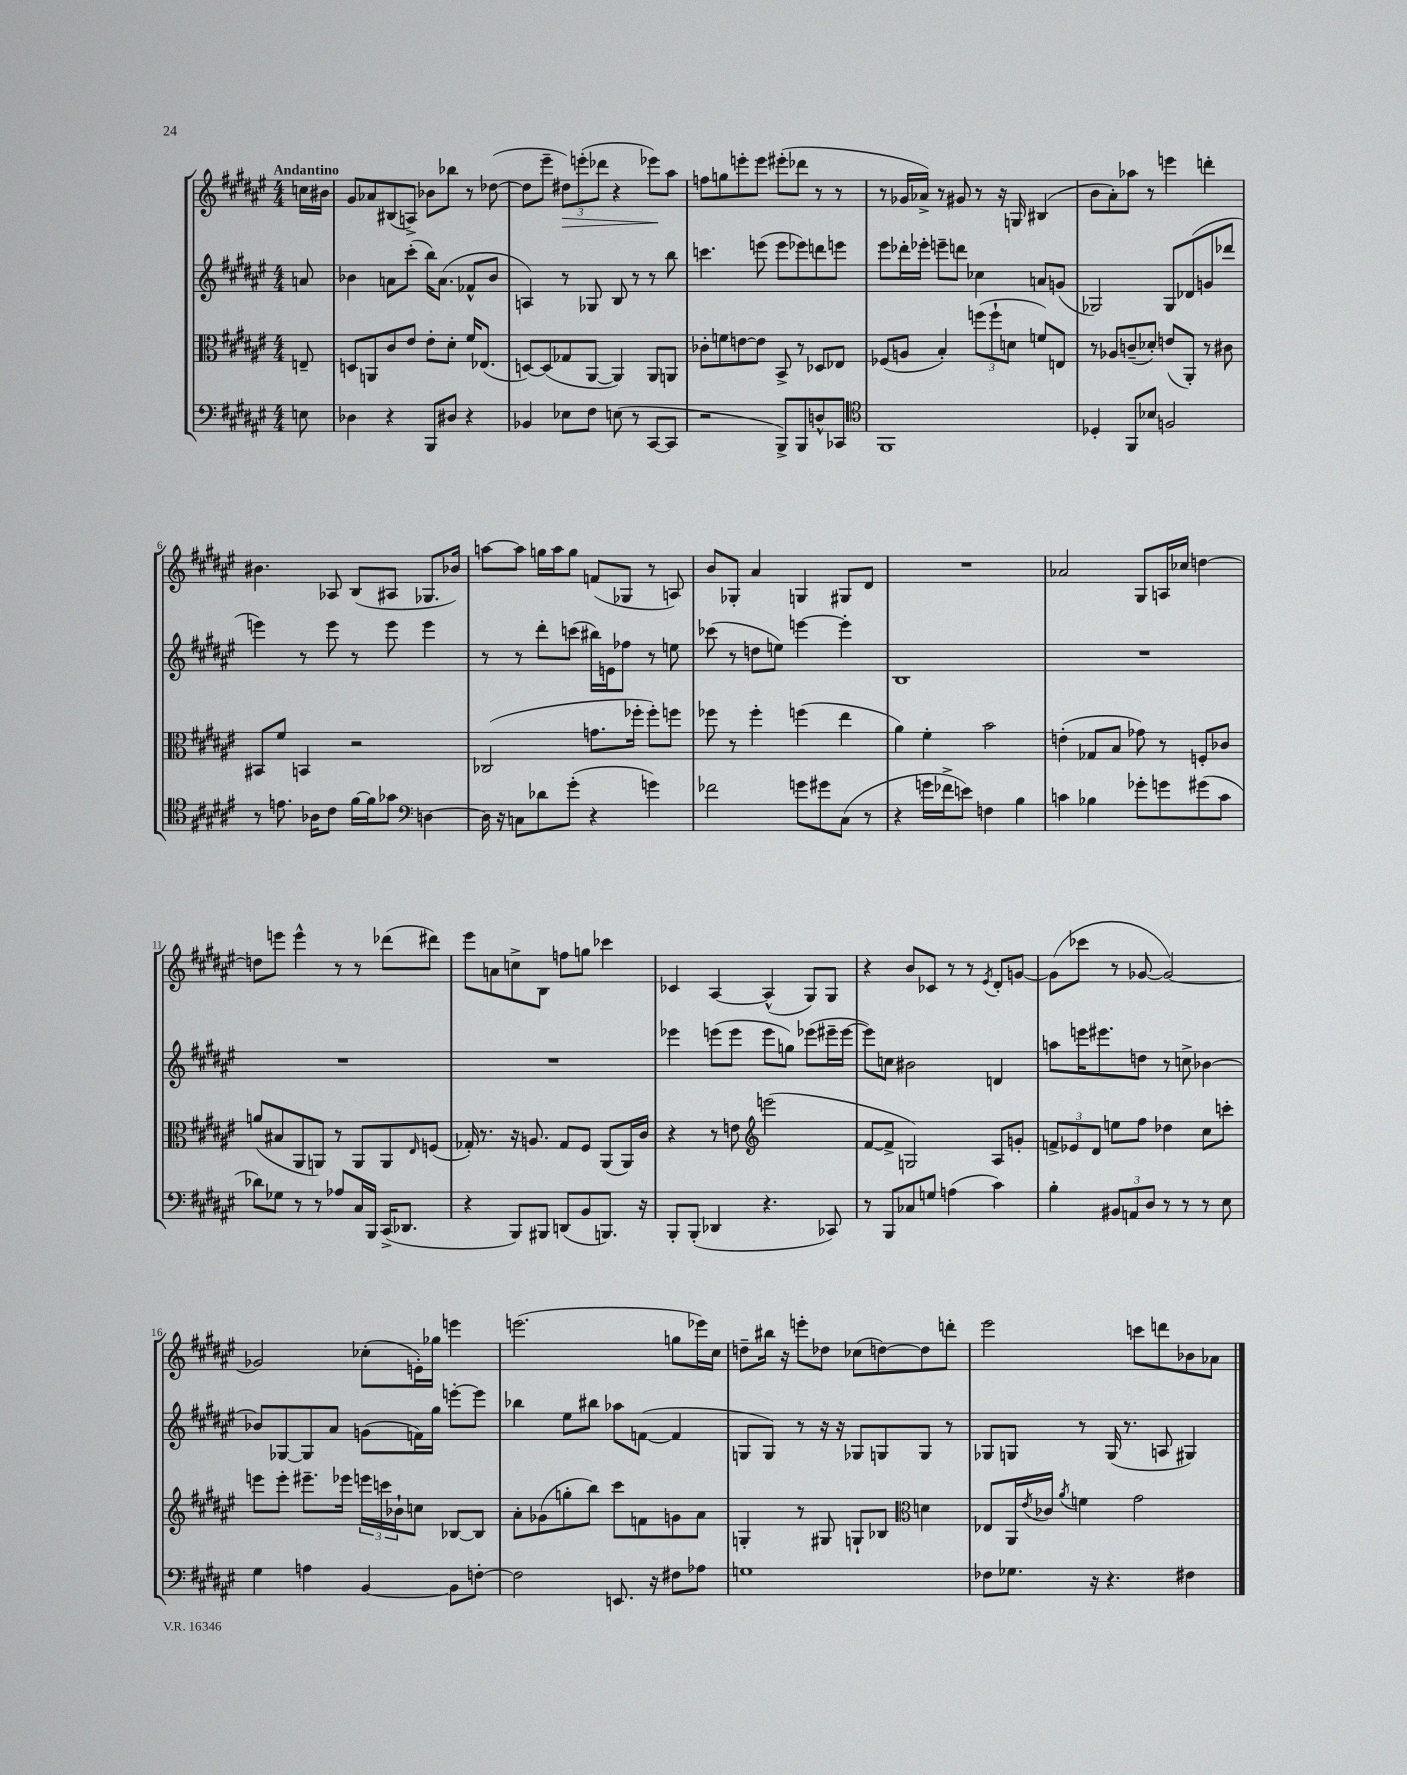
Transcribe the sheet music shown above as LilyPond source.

<<
\new StaffGroup <<
\new Staff = "s0" {
    \clef treble \key fis \major \numericTimeSignature \time 4/4 \partial 8 \tempo "Andantino"
    c''16 bis'16 |
    gis'8 aes'8 bis8( a8->) bes'8 bes''8 r8 des''8~( |
    des''8 eis'''8-- \tuplet 3/2 { dis''8\>) e'''8-.( des'''8 } r4 ees'''8\!) ais''8 |
    f''8 g''8 e'''8-. e'''8 eis'''8-.( des'''8 r8 r8 |
    r8 ges'16 aes'16->) r8 gis'8 r8 r16 g16 bis4( |
    b'8 ais'8-.) aes''8 r8 e'''4 d'''4-. |
    bis'4. aes8 b8( ais8 ges8. bes'16) |
    a''8~ a''8 g''16 a''16 g''8 f'8( ges8 r8 a8) |
    b'8 ges8-. ais'4 g4 gis8 dis'8 |
    R1 |
    aes'2 gis8 a16 ces''16 d''4~ |
    d''8 e'''8 e'''4-^ r8 r8 des'''8( dis'''8) |
    eis'''8 a'8 c''8-> b8 f''8 g''8 ces'''4 |
    ces'4 ais4~ ais4-^( gis8) gis8 |
    r4 b'8 ces'8 r8 r8 \acciaccatura { eis'8 } dis'8-. g'8~ |
    g'8( ces'''8 r8 ges'8~ ges'2~) |
    ges'2 ces''8-.( e'16-.) ges''16 e'''4 |
    e'''2.( g''8 ees'''16) cis''16 |
    d''8-- bis''16 r16 e'''8-. des''8 ces''8( d''8~) d''8 d'''8-. |
    eis'''2 c'''8 d'''8 bes'8 aes'8 \bar "|." |
}
\new Staff = "s1" {
    \clef treble \key fis \major \numericTimeSignature \time 4/4 \partial 8
    a'8 |
    bes'4 a'8 cis'''8-.( b''16) a'8.( fes'8-^ bes'8 |
    a4) r8 ges8 b8 r8 r8 b''8 |
    c'''4. e'''8( e'''8 ees'''8) d'''8 e'''8 |
    eis'''8 des'''16-. ees'''16-. e'''8-- d'''8 ces''4 a'8 g'8( |
    ges2) ges8 des'8( g'8 des'''8 |
    e'''4) r8 e'''8 r8 e'''8 e'''4 |
    r8 r8 dis'''8-. c'''8( bis''16) e'16 fes''8 r8 e''8 |
    ces'''8( r8 d''8 e''8) e'''4~ e'''4-. |
    b1 |
    R1 |
    R1 |
    R1 |
    ees'''4 e'''8( e'''8 e'''8 g''8) ees'''8( eis'''16-- eis'''16~ |
    eis'''8) c''8 bis'2 d'4 |
    a''8 e'''16 eis'''8. d''8 r8 c''8-> bes'4~ |
    bes'8 ges8~ ges8 ais'8 g'8( f'16) gis''16 e'''8~-. e'''8 |
    bes''4 eis''8 bis''8 aes''8 f'8~( f'4 |
    g8 g8) r8 r16 r16 ges8 g8 g8 r8 |
    ges8 g8 r8 g16( r8. a8 gis4) \bar "|." |
}
\new Staff = "s2" {
    \clef alto \key fis \major \numericTimeSignature \time 4/4 \partial 8
    e8-- |
    d8 a,8 cis'8 eis'8 eis'8-. dis'8-. fis'16 ees8.( |
    d8~) d8( ges8 ais,8~ ais,4) ais,8 a,8 |
    ces'8-. f'8 e'8~ e'8 b,8-> r8 des8 ees8 |
    fes8( a8 b4-.) \tuplet 3/2 { f''8( f''8-! d'8 } f'8) e8 |
    r8 aes8 c'8--( des'8-.) e'8( ais,8-.) r8 cis'8 |
    bis,8 fis'8 b,4 r2 |
    ces2( g'8. fes''16-. fes''8-.) f''8 |
    fes''8 r8 fes''4-. f''4( eis''4 |
    ais'4) fis'4-. b'2 |
    e'4-.( ges8 b8 ges'8) r8 f8-. ces'8 |
    a'8( bis8 ais,8 a,8) r8 a,8 a,8 \grace { eis16 } f8( |
    ges16-.) r8. r16 a8. ges8 fis8 ais,8( ais,16) cis'16 |
    r4 r8 e'8 \clef treble e'''2( |
    fis'8~ fis'8-> g2) ais8 g'8-. |
    \tuplet 3/2 { f'8-> ees'8 dis'8 } e''8 fis''8 des''4 cis''8 c'''8-. |
    e'''8 e'''8-. eis'''8.-- ees'''16 \tuplet 3/2 { e'''16 c'''16 bes'16-! } c''8 bes8~ bes8 |
    ais'8-. ges'8( g''8-. b''8) cis'''8 f'8 g'8 ais'8 |
    g4-. r8 gis8 g8-! bes8 \clef alto d'4 |
    ees8 ais,16 \acciaccatura { eis'8 } ces'16 \acciaccatura { ais'8 } f'4 gis'2 \bar "|." |
}
\new Staff = "s3" {
    \clef bass \key fis \major \numericTimeSignature \time 4/4 \partial 8
    e8 |
    des4 r4 b,,8 dis8 r4 |
    bes,4 ees8 fis8 e8( r8 cis,8~ cis,8 |
    r2 b,,8->) b,,8 d8-^ ces,8 |
    \clef tenor fis,1 |
    des4-. fis,8 bes8 f2 |
    r8 e'8. aes16 cis'8 fis'16~ fis'16 ges'8 \clef bass d4~ |
    d16 r16 c8 des'8 gis'8-.( r4 g'4) |
    fes'2 g'8 gis'8 cis8( r8 |
    r4 g'16 fes'16-> e'8) f4 b4 |
    c'4 bes4 ges'8-. g'8 gis'8( c'8 |
    des'8) ges8 r8 r8 aes8 cis16 b,,16 cis,16->( des,8. |
    r4 b,,8) bis,,8 d,8( b,8 b,,8.) r16 |
    b,,8-. b,,8-.( des,4 r4. ces,8) |
    r8 b,,8 ces8 g8 a4( cis'4) |
    b4-. \tuplet 3/2 { bis,8 a,8 dis8 } r8 r8 r8 eis8 |
    gis4 a4 b,4~ b,8 f8~-. |
    f2 e,8. r16 fis8 aes8 |
    g1 |
    fes8 ges8. r16 r4. fis4 \bar "|." |
}
>>
>>
